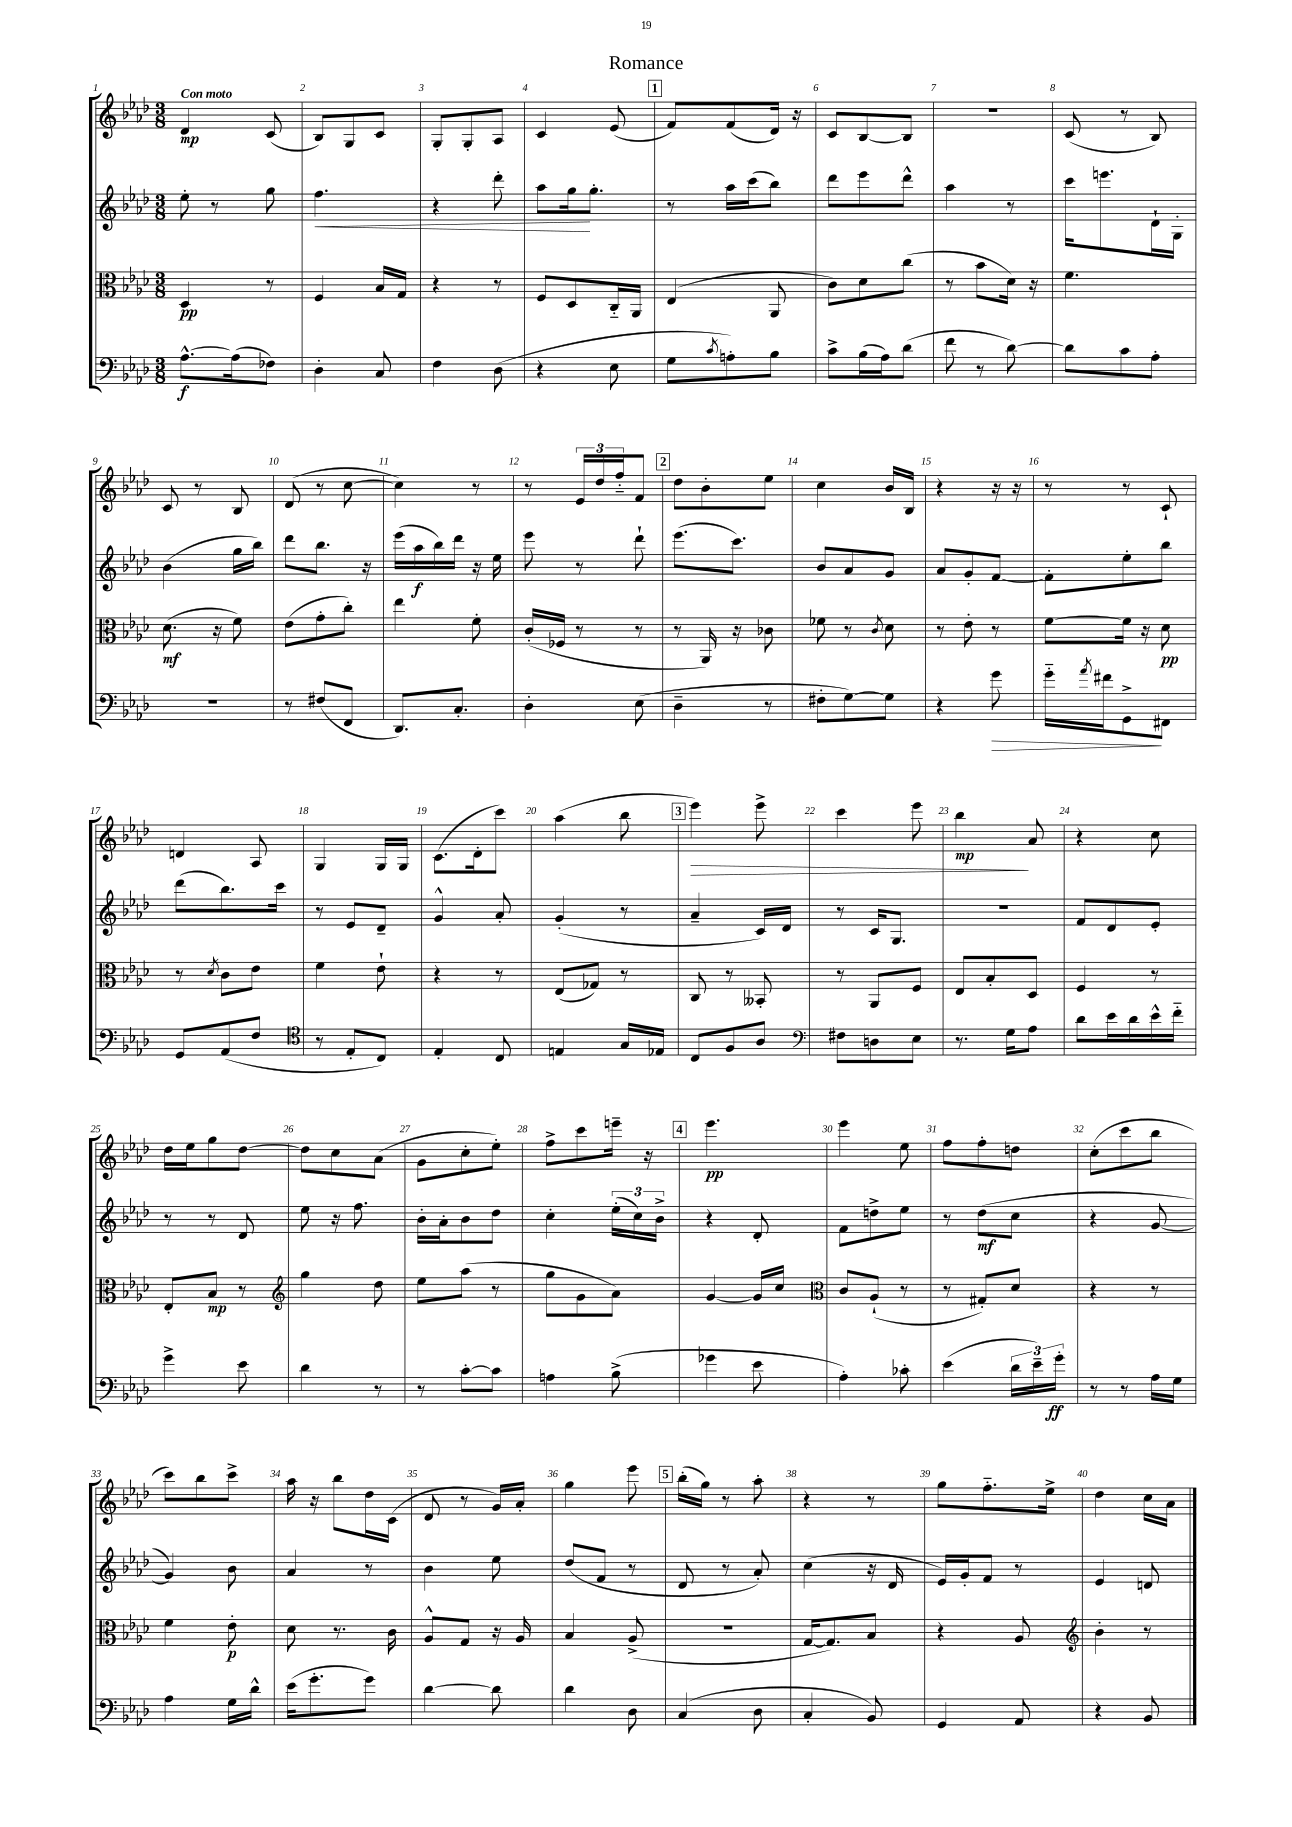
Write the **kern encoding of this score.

**kern	**kern	**kern	**kern
*staff4	*staff3	*staff2	*staff1
*clefF4	*clefC3	*clefG2	*clefG2
*k[b-e-a-d-]	*k[b-e-a-d-]	*k[b-e-a-d-]	*k[b-e-a-d-]
*M3/8	*M3/8	*M3/8	*M3/8
[8.A-^^	4D-	8ee-'	4d-
.	.	8r	.
(16A-]	.	.	.
8F-)	8r	8gg	(8c
=	=	=	=
4D-'	4F	4.ff	8B-)
.	.	.	8G
8C	16B-	.	8c
.	16G	.	.
=	=	=	=
4F	4r	4r	8G'
.	.	.	8G'
(8D-	8r	8ddd-'	8A-
=	=	=	=
4r	8F	8aa-	4c
.	8D-	16gg	.
.	.	8.gg'	.
8E-	16C'~	.	(8e-
.	16AA-	.	.
=	=	=	=
8G	(4E-	8r	8f)
8qc	.	.	.
8A')	.	16aa-	(8f
.	.	(16ccc	.
8B-	8AA-	8bb-)	16d-)
.	.	.	16r
=	=	=	=
8c^	8c)	8ddd-	8c
(16B-	8d-	8eee-	[8B-
16A-)	.	.	.
(8d-	(8cc	8ddd-^^	8B-]
=	=	=	=
8f	8r	4aa-	4.r
8r	8b-	.	.
[8d-)	16d-)	8r	.
.	16r	.	.
=	=	=	=
8d-]	4.f	16ccc	(8c
.	.	8.eee	.
8c	.	.	8r
8A-'	.	16d-`	8B-)
.	.	16G'	.
=	=	=	=
4.r	(8.d-	(4b-	8c
.	.	.	8r
.	16r	.	.
.	8f)	16gg	8B-
.	.	16bb-)	.
=	=	=	=
8r	(8e-	8ddd-	(8d-
(8F#	8g'	8.bb-	8r
8FF	8cc')	.	[8cc
.	.	16r	.
=	=	=	=
8.DD-)	4ee-	(16eee-	4cc])
.	.	16aa-	.
.	.	16bb-)	.
8.C'	.	16ddd-	.
.	8f'	16r	8r
.	.	16ee-	.
=	=	=	=
4D-'	(16c'	8eee-	8r
.	16F-	.	.
.	8r	8r	24e-
.	.	.	24dd-
.	.	.	24ff'~
(8E-	8r	8ddd-`	8f
=	=	=	=
4D-~	8r	(8.eee-	8dd-
.	16AA-)	.	8b-'
.	16r	8.ccc)	.
8r	8c-	.	8ee-
=	=	=	=
8F#'	8f-	8b-	4cc
[8G)	8r	8a-	.
.	8qc	.	.
8G]	8d-	8g	16b-
.	.	.	16B-
=	=	=	=
4r	8r	8a-	4r
.	8e-'	8g'	.
8g	8r	[8f	16r
.	.	.	16r
=	=	=	=
16g'~	[8f	8f']	8r
8qa-	.	.	.
16f#	.	.	.
8GG^	16f]	8ee-'	8r
.	16r	.	.
8FF#	8d-	8bb-	8c`
=	=	=	=
8GG	8r	(8ddd-	4d
.	8qd-	.	.
(8AA-	8c	8.bb-)	.
8F	8e-	.	8A-
.	.	16ccc	.
=	=	=	=
*clefC4	*	*	*
8r	4f	8r	4G
8E-'	.	8e-	.
8C)	8e-`	8d-~	16G
.	.	.	16G
=	=	=	=
4E-'	4r	4g^^	(8.c
.	.	.	16d-'
8C	8r	8a-'	8ccc)
=	=	=	=
4E	(8E-	(4g'	(4aa-
.	8G-)	.	.
16G	8r	8r	8bb-
16E-	.	.	.
=	=	=	=
8C	8C	4a-~	4eee-)
8F	8r	.	.
8A-	8BB--'	16c)	8eee-^
.	.	16d-	.
=	=	=	=
*clefF4	*	*	*
8F#	8r	8r	4ccc
8D	8AA-	16c	.
.	.	8.G	.
8E-	8F	.	8eee-
=	=	=	=
8.r	8E-	4.r	4bb-
.	8B-'	.	.
16G	.	.	.
8A-	8D-	.	8a-
=	=	=	=
8d-	4F	8f	4r
16e-	.	8d-	.
16d-	.	.	.
16e-^^	8r	8e-'	8cc
16f'~	.	.	.
=	=	=	=
4g^	8E-'	8r	16dd-
.	.	.	16ee-
.	8B-	8r	8gg
8e-	8r	8d-	[8dd-
=	=	=	=
*	*clefG2	*	*
4d-	4gg	8ee-	8dd-]
.	.	16r	8cc
.	.	8.ff	.
8r	8dd-	.	(8a-
=	=	=	=
8r	8ee-	16b-'	8g
.	.	16a-'	.
[8c'	(8aa-	8b-	8cc'
8c]	8r	8dd-	8ee-')
=	=	=	=
4A	8gg	4cc'	8ff^
.	8g	.	8ccc
(8B-^	8a-)	(24ee-'	16eee~
.	.	24cc)	.
.	.	.	16r
.	.	24b-^	.
=	=	=	=
4g-	[4g	4r	4.eee-
8e-	16g]	8d-'	.
.	16cc	.	.
=	=	=	=
*	*clefC3	*	*
4A-')	8c	8f	4eee-
.	(8A-`	8dd^	.
8c-'	8r	8ee-	8ee-
=	=	=	=
(4e-	8r	8r	8ff
.	8G#')	(8dd-	8ff'
24d-	8d-	8cc	8dd
24e-~)	.	.	.
24g'	.	.	.
=	=	=	=
8r	4r	4r	(8cc'
8r	.	.	8ccc
16A-	8r	[8g	8bb-
16G	.	.	.
=	=	=	=
4A-	4f	4g])	8ccc)
.	.	.	8bb-
16G	8e-'	8b-	8ccc^
16d-^^	.	.	.
=	=	=	=
(16e-	8d-	4a-	16aa-
8.g'	.	.	16r
.	8.r	.	8bb-
8g)	.	8r	16dd-
.	16c	.	(16c
=	=	=	=
[4d-	8A-^^	4b-	8d-
.	8G	.	8r
8d-]	16r	8ee-	16g)
.	16A-	.	16a-'
=	=	=	=
4d-	4B-	(8dd-	4gg
.	.	8f	.
8D-	(8A-^	8r	8eee-
=	=	=	=
(4C	4.r	8d-	(16bb-'
.	.	.	16gg)
.	.	8r	8r
8D-	.	8a-')	8aa-'
=	=	=	=
4C'	[16G	(4cc	4r
.	8.G])	.	.
8BB-)	8B-	16r	8r
.	.	16d-	.
=	=	=	=
4GG	4r	16e-)	8gg
.	.	16g'	.
.	.	8f	8.ff'~
8AA-	8A-	8r	.
.	.	.	16ee-^
=	=	=	=
*	*clefG2	*	*
4r	4b-'	4e-	4dd-
8BB-	8r	8d	16cc
.	.	.	16a-
==	==	==	==
*-	*-	*-	*-
